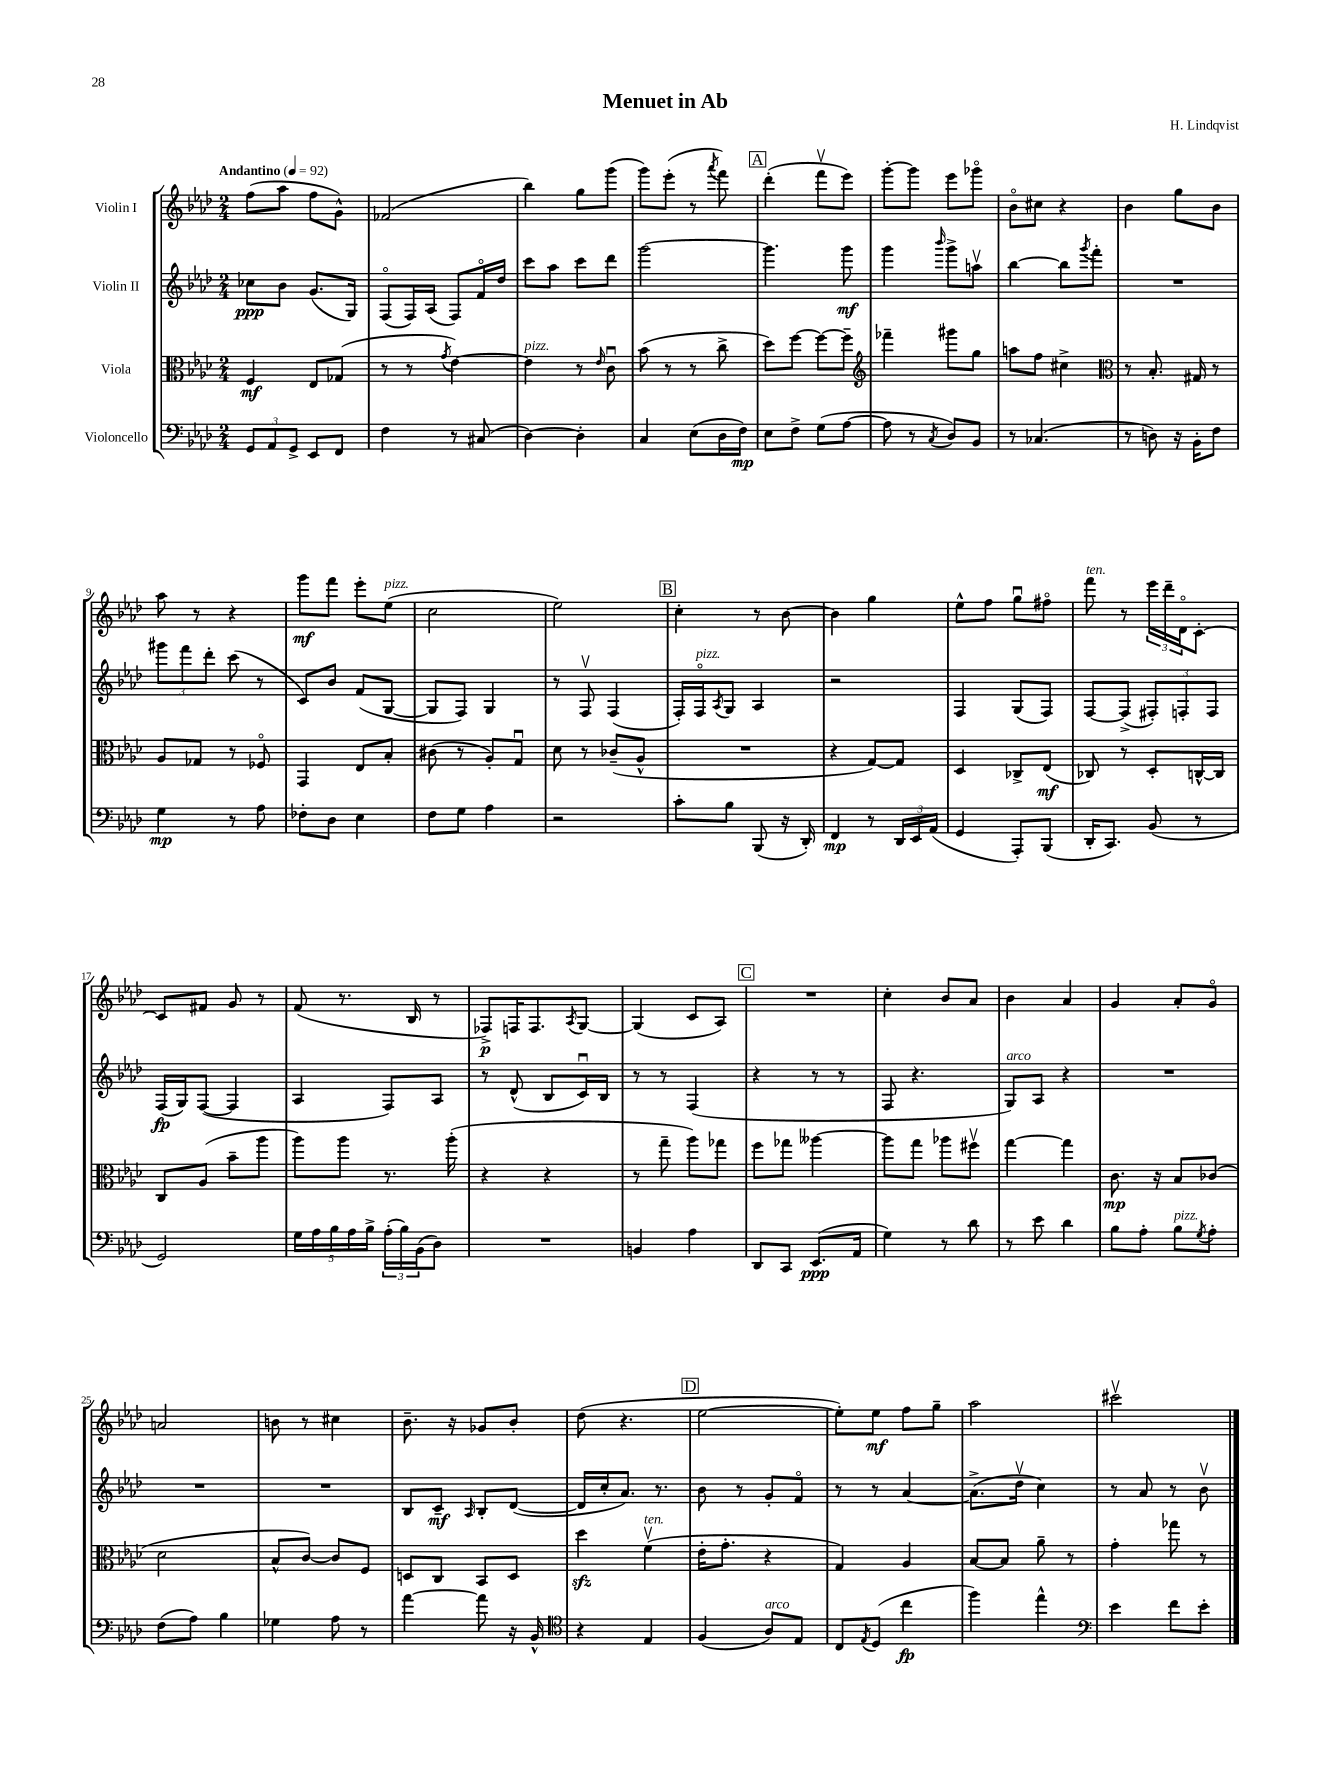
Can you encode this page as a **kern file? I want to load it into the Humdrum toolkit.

**kern	**kern	**kern	**kern
*staff4	*staff3	*staff2	*staff1
*clefF4	*clefC3	*clefG2	*clefG2
*k[b-e-a-d-]	*k[b-e-a-d-]	*k[b-e-a-d-]	*k[b-e-a-d-]
*M2/4	*M2/4	*M2/4	*M2/4
*MM92	*MM92	*MM92	*MM92
12GG/L	4F/	8cc-\L	(8ff\L
12AA-/	.	.	.
.	.	8b-\J	8aa-\J
12GG^/J	.	.	.
8EE-/L	8E-/L	(8.g/L	8ff\L
8FF/J	(8G-/J	.	8g^^\J)
.	.	16G/Jk)	.
=	=	=	=
4F\	8r	(8Fo/L	(2f-/
.	8r	16F/L)	.
.	.	(16A-/JJ	.
.	8qg/	.	.
8r	[4e-\)	8F/L)	.
(8C#/	.	16fo/L	.
.	.	16dd-/JJ	.
=	=	=	=
[4D-\)	4e-\]	8ccc\L	4bb-\)
.	.	8aa-\J	.
4D-'\]	8r	8ccc\L	8gg\L
.	16qqe-/	.	.
.	8cu\	8ddd-\J	(8ggg\J
=	=	=	=
4C/	(8b-\	[2ggg\	8ggg\L)
.	8r	.	(8eee-'\J
(8E-\L	8r	.	8r
.	.	.	8qaaa-/
16D-\L	8cc^\	.	8fff\)
16F\JJ)	.	.	.
=	=	=	=
8E-\L	8dd-\L)	4.ggg\]	(4ddd-'\
8F^\J	[8ff\J	.	.
(8G\L	8ff\_L	.	8fffv\L
[8A-\J	8ff~\]J	8ggg\	8eee-\J)
=	=	=	=
*	*clefG2	*	*
8A-\]	4fff-~\	4ggg\	[8ggg'\L
8r	.	.	8ggg\]J
8qC/	.	16qqbbb-/	.
8D-/L)	8ggg#\L	8ggg^\L	8eee-\L
8BB-/J	8gg\J	8aav\J	8ggg-o\J
=	=	=	=
8r	8aa\L	[4bb-\	8b-o\L
(4.C-/	8ff\J	.	8cc#\J
.	4cc#^\	8bb-\]L	4r
.	.	8qggg/	.
.	.	8fff'\J	.
=	=	=	=
*	*clefC3	*	*
8r	8r	2r	4b-\
8D\)	8.B-'/	.	.
16r	.	.	8gg\L
16BB-'\LK	16G#/	.	.
8F\J	8r	.	8b-\J
=	=	=	=
4G\	8A-/L	12ggg#\L	8aa-\
.	.	12fff\	.
.	8G-/J	.	8r
.	.	12ddd-'\J	.
8r	8r	(8ccc\	4r
8A-\	8F-o/	8r	.
=	=	=	=
8F-'\L	4GG/	8c/L)	8ggg\L
8D-\J	.	8b-/J	8fff\J
4E-\	8E-/L	(8f/L	8eee-'\L
.	8B-'/J	[8G/J	(8ee-\J
=	=	=	=
8F\L	(8c#\	8G/]L	2cc\
8G\J	8r	8F/J)	.
4A-\	8A-'/L)	4G/	.
.	8Gu/J	.	.
=	=	=	=
2r	8d-\	8r	2ee-\)
.	8r	8Fv/	.
.	(8c-~/L	(4F/	.
.	8A-^^/J	.	.
=	=	=	=
8c'\L	2r	16F'/LL)	4cc'\
.	.	16Fo/J	.
.	.	8qA-/	.
8B-\J	.	8G/J	.
(8BBB-/	.	4A-/	8r
16r	.	.	[8b-\
16DD-'/)	.	.	.
=	=	=	=
4FF/	4r	2r	4b-\]
8r	[8G/L)	.	4gg\
24DD-/LL	8G/]J	.	.
24EE-/	.	.	.
(24AA-/JJ	.	.	.
=	=	=	=
4GG/	4D-/	4F/	8ee-^^\L
.	.	.	8ff\J
8AAA-'/L)	8C-^/L	(8G/L	8ggu\L
(8BBB-/J	(8E-/J	8F/J)	8ff#o\J
=	=	=	=
16DD-'/LK	8C-/)	[8F/L	8fff\
8.CC/J)	.	.	.
.	8r	(8F^/]J	8r
(8BB-/	8D-'/L	12F#'/L)	24eee-\LL
.	.	.	24ddd-~\
.	.	12F'/	24d-o\J
8r	[16C^^/L	.	[8c'\J
.	.	12F/J	.
.	16C/]JJ	.	.
=	=	=	=
2GG/)	8C/L	(16F/LL	8c/]L
.	.	16G/J)	.
.	(8A-/J	([8F/J	8f#/J
.	8b-~\L	4F/]	8g/
.	8aa-\J	.	8r
=	=	=	=
20G\LL	8aa-\L)	4A-/	(8f/
20A-\	.	.	.
20B-\	.	.	.
.	8aa-\J	.	8.r
20A-\	.	.	.
20B-^\JJ	.	.	.
(24A-'\LL	8.r	8F/L)	.
24B-\)	.	.	.
.	.	.	16B-/
(24BB-\J	.	.	.
8D-\J)	.	8A-/J	8r
.	(16aa-'\	.	.
=	=	=	=
2r	4r	8r	8F-^/L)
.	.	(8d-^^/	16F/K
.	.	.	8.F/
.	4r	8B-/L	.
.	.	.	8qA-/
.	.	16cu/L)	[8G/J
.	.	16B-/JJ	.
=	=	=	=
4BB/	8r	8r	(4G/]
.	8gg~\	8r	.
4A-\	8aa-\L)	(4F/	8c/L
.	8gg-\J	.	8A-/J)
=	=	=	=
8DD-/L	8ff\L	4r	2r
8CC/J	8gg-\J	.	.
(8.EE-/L	[4aa--\	8r	.
.	.	8r	.
16AA-/Jk	.	.	.
=	=	=	=
4G\)	8aa--\]L	8F/	4cc'\
.	8gg\J	4.r	.
8r	8aa-\L	.	8b-/L
8d-\	8ff#v\J	.	8a-/J
=	=	=	=
8r	[4gg\	8G/L)	4b-\
8e-\	.	8A-/J	.
4d-\	4gg\]	4r	4a-/
=	=	=	=
8B-\L	8.c\	2r	4g/
8A-'\J	.	.	.
.	16r	.	.
8B-\L	8B-/L	.	8a-'/L
8qG/	.	.	.
8A-'\J	(8c-/J	.	8go/J
=	=	=	=
(8F\L	2d-\	2r	2a/
8A-\J)	.	.	.
4B-\	.	.	.
=	=	=	=
4G-\	8B-^^/L	2r	8b\
.	[8c/J)	.	8r
8A-\	8c/]L	.	4cc#\
8r	8F/J	.	.
=	=	=	=
[4a-\	8D/L	8B-/L	8.b-~\
.	8C/J	8c~/J	.
.	.	.	16r
.	.	16qqA-/	.
8a-\]	8BB-/L	8B-'/L	8g-/L
16r	8D/J	([8d-/J	8b-'/J
16BB-^^/	.	.	.
=	=	=	=
*clefC4	*	*	*
4r	4dd-\	16d-/]LL	(8dd-\
.	.	16cc'/J	.
.	.	8.a-/J)	4.r
4E-/	(4fv\	.	.
.	.	8.r	.
=	=	=	=
(4F/	16e-'\LK	8b-\	[2ee-\
.	8.g'\J	.	.
.	.	8r	.
8A-/L)	4r	8g'/L	.
8E-/J	.	8fo/J	.
=	=	=	=
8C/L	4G/)	8r	8ee-'\]L)
8qE-/	.	.	.
(8D-/J	.	8r	8ee-\J
4cc\	4A-/	[4a-/	8ff\L
.	.	.	8gg~\J
=	=	=	=
4ff\)	[8B-/L	(8.a-^\]L	2aa-\
.	8B-/]J	.	.
.	.	16dd-v\Jk	.
4ee-^^\	8a-~\	4cc\)	.
.	8r	.	.
=	=	=	=
*clefF4	*	*	*
4e-\	4g'\	8r	2ccc#v\
.	.	8a-/	.
8f\L	8gg-\	8r	.
8e-'\J	8r	8b-v\	.
==	==	==	==
*-	*-	*-	*-
